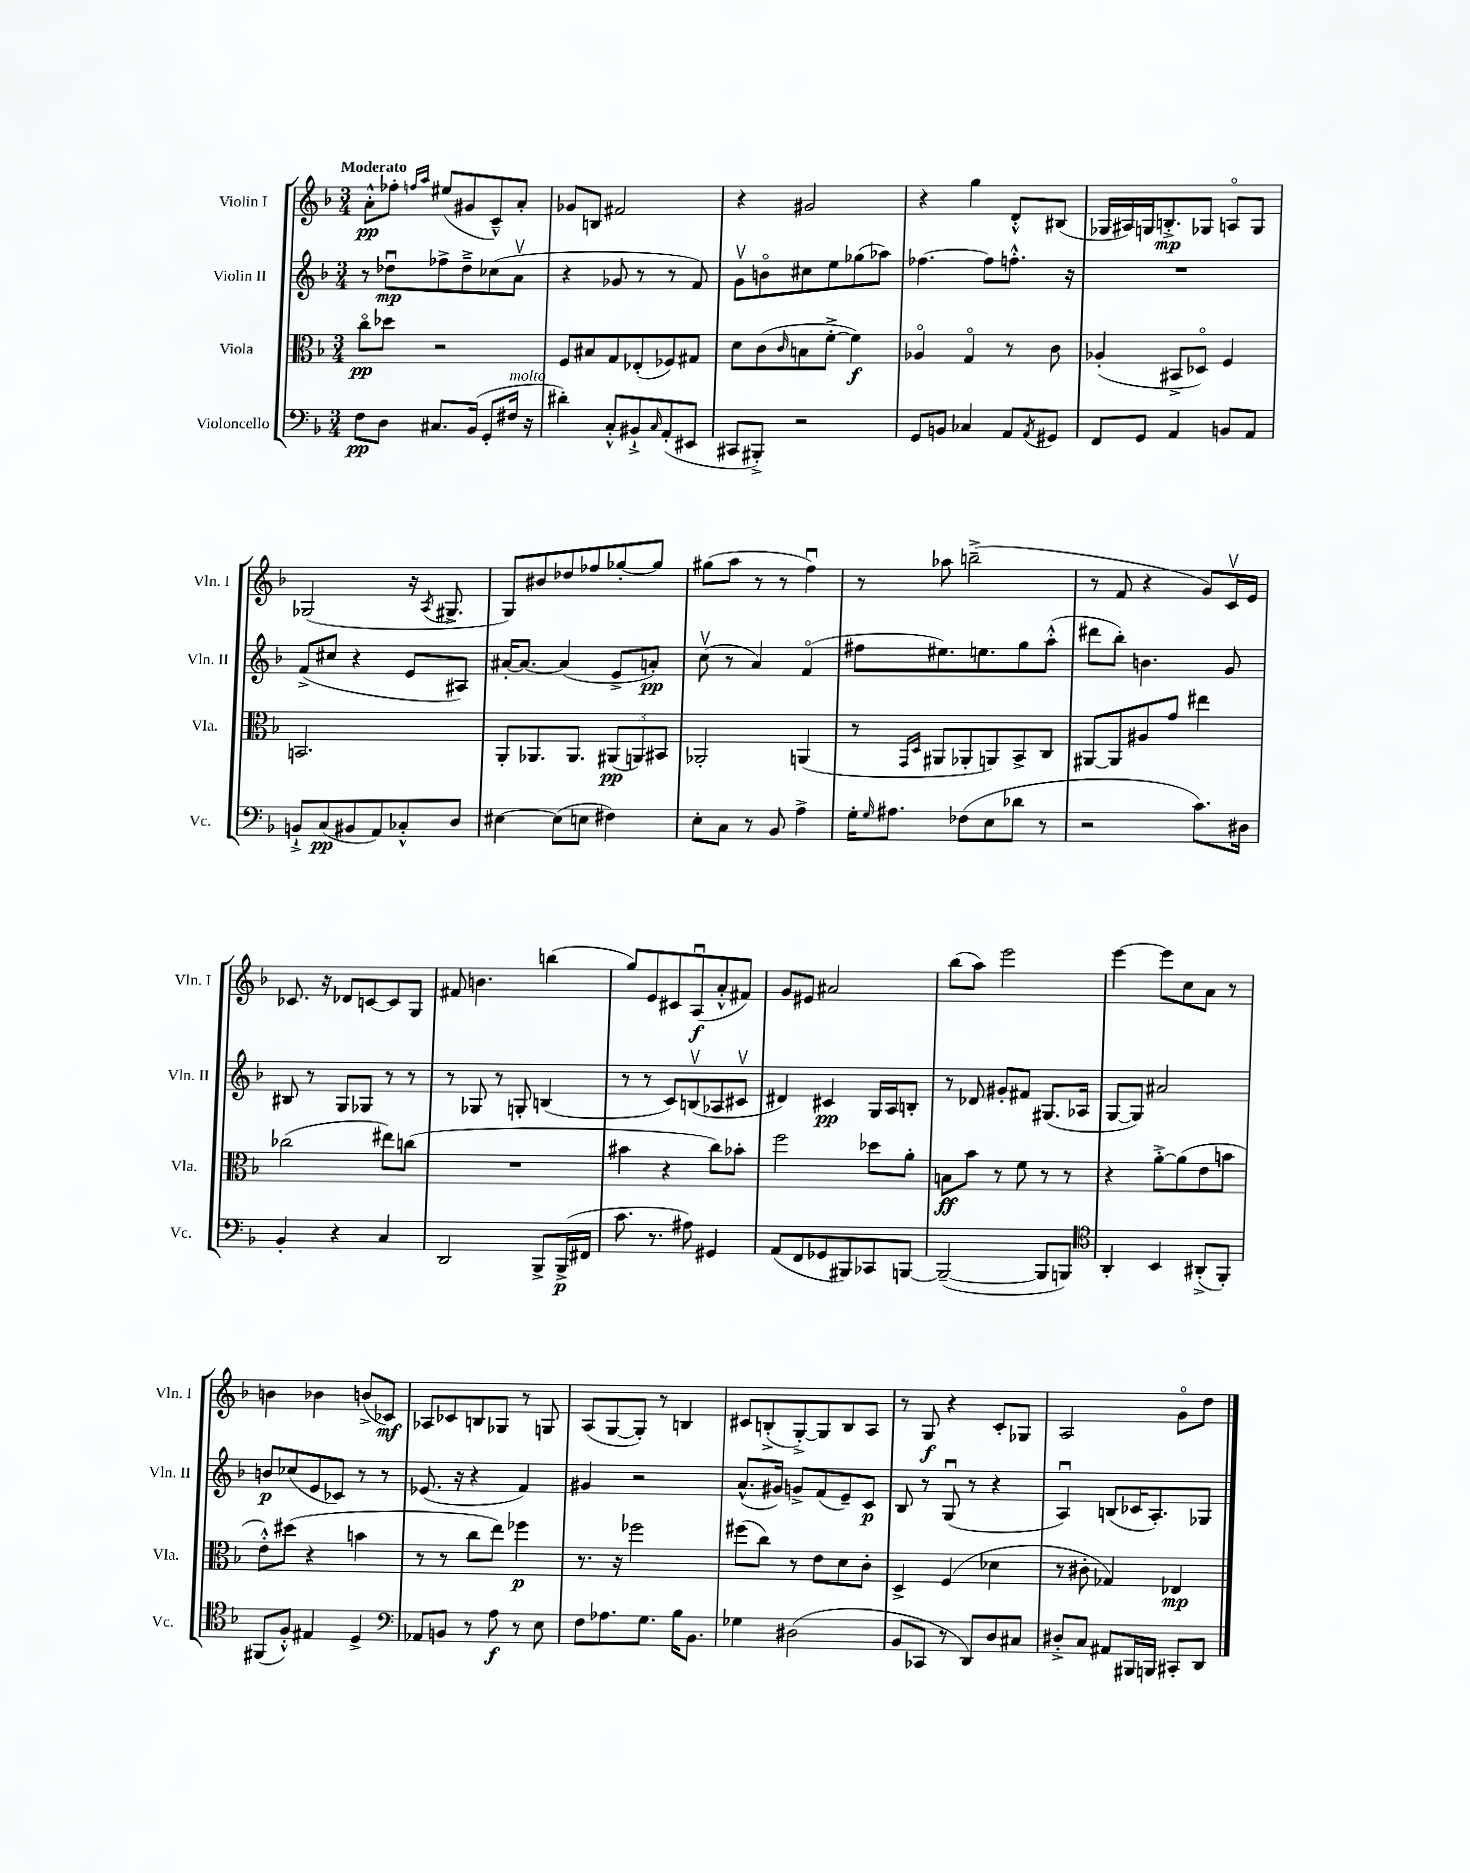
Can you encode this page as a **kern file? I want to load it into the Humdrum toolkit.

**kern	**dynam	**kern	**dynam	**kern	**dynam	**kern	**dynam
*part4	*part4	*part3	*part3	*part2	*part2	*part1	*part1
*staff4	*staff4	*staff3	*staff3	*staff2	*staff2	*staff1	*staff1
*I"Violoncello	*	*I"Viola	*	*I"Violin II	*	*I"Violin I	*
*I'Vc.	*	*I'Vla.	*	*I'Vln. II	*	*I'Vln. I	*
*clefF4	*	*clefC3	*	*clefG2	*	*clefG2	*
*k[b-]	*	*k[b-]	*	*k[b-]	*	*k[b-]	*
*M3/4	*	*M3/4	*	*M3/4	*	*M3/4	*
=1	=1	=1	=1	=1	=1	=1	=1
!	!	!	!	!	!	!LO:TX:a:B:t=Moderato	!
8F\L	pp	8cc\L	pp	8r	.	8a'^^\L	pp
8D\J	.	8dd-X\J	.	8dd-Xu\L	mp	8ff-X'\J	.
.	.	.	.	.	.	16qqffn/LL	.
.	.	.	.	.	.	16qqaa/JJ	.
8.C#X/L	.	2r	.	8ff-X^\	.	(8ee#X/L	.
.	.	.	.	8dd-~^\	.	8g#X/	.
(16BB-/Jk	.	.	.	.	.	.	.
8GG'/L	.	.	.	(8cc-X\	.	8c~^^/)	.
!LO:TX:a:i:t=molto	!	!	!	!	!	!	!
16F#X/Jk	.	.	.	8av\J	.	8a'/J	.
16r	.	.	.	.	.	.	.
=2	=2	=2	=2	=2	=2	=2	=2
4d#X'\)	.	8F/L	.	4r	.	8g-X/L	.
.	.	8B#X/	.	.	.	8Bn/J	.
8C'^^/L	.	8G/	.	8g-X/	.	2f#X/	.
8BB#X`^/	.	(8E-X'/	.	8r	.	.	.
16qqC/	.	.	.	.	.	.	.
(8AA'/	.	8F-X/)	.	8r	.	.	.
8EE#X/J	.	8G#X/J	.	8f/)	.	.	.
=3	=3	=3	=3	=3	=3	=3	=3
8CC#X/L	.	8d\L	.	8gv\L	.	4r	.
8BBB#X'^/J)	.	(8c\	.	8bn\	.	.	.
.	.	16qqc/	.	.	.	.	.
2r	.	8Bn\	.	8cc#X\	.	2g#X/	.
.	.	[8f'^\J	.	8ee\	.	.	.
.	.	4f\])	f	(8gg-X\	.	.	.
.	.	.	.	8aa-X\J)	.	.	.
=4	=4	=4	=4	=4	=4	=4	=4
8GG/L	.	4A-X/	.	[4.ff-X\	.	4r	.
8BBn/J	.	.	.	.	.	.	.
4C-X/	.	4G/	.	.	.	4gg\	.
.	.	.	.	8ff-\L]	.	.	.
8AA/L	.	8r	.	8.ffn'^^\J	.	8d'^^/L	.
8qAA/	.	.	.	.	.	.	.
8GG#X/J	.	8c\	.	.	.	(8B#X/J	.
.	.	.	.	16r	.	.	.
=5	=5	=5	=5	=5	=5	=5	=5
8FF/L	.	(4A-X'/	.	2.r	.	16G-X/LL	.
.	.	.	.	.	.	16A#X/)	.
8GG/J	.	.	.	.	.	16Gn/J	.
.	.	.	.	.	.	8.Bn'^/	mp
4AA/	.	8BB#X^/L	.	.	.	.	.
.	.	8D-X/J)	.	.	.	8G-X/J	.
8BBn/L	.	4F/	.	.	.	8An/L	.
8AA/J	.	.	.	.	.	8G-/J	.
!!LO:LB:g=z
=6	=6	=6	=6	=6	=6	=6	=6
8BBn`^/L	.	2.BBn/	.	(8f^/L	.	(2G-X/	.
(8C/	pp	.	.	8cc#X/J	.	.	.
8BB#X/	.	.	.	4r	.	.	.
8AA/)	.	.	.	.	.	.	.
8C-X'^^/	.	.	.	8e/L	.	16r	.
.	.	.	.	.	.	8qA/	.
.	.	.	.	.	.	8.G#X^/	.
8D/J	.	.	.	8A#X/J)	.	.	.
=7	=7	=7	=7	=7	=7	=7	=7
[4E#X\	.	8AA'/L	.	[16a#X'/KL	.	8G/L)	.
.	.	.	.	8.a#/J_	.	.	.
.	.	8.AA-X/	.	.	.	8b#X/	.
(8E#\L]	.	.	.	(4a#/]	.	8dd-X/	.
.	.	8.AA-/J	.	.	.	.	.
8En\J	.	.	.	.	.	8ff-X/	.
4F#X\)	.	(12AA#X/L	pp	8e^/L	.	[8gg-X'/	.
.	.	12AAn/)	.	.	.	.	.
.	.	.	.	8an'/J)	pp	8gg-/J]	.
.	.	12BB#X/J	.	.	.	.	.
=8	=8	=8	=8	=8	=8	=8	=8
8E'\L	.	2AA-X'/	.	(8ccv\	.	(8gg#X\L	.
8C\J	.	.	.	8r	.	8aa\J	.
8r	.	.	.	4a/)	.	8r	.
8BB-/	.	.	.	.	.	8r	.
4A^\	.	(4AAn/	.	(4f/	.	4ffu\)	.
=9	=9	=9	=9	=9	=9	=9	=9
16G'\KL	.	8r	.	8ff#X\L	.	8r	.
16qqG/	.	.	.	.	.	.	.
8.A#X\J	.	.	.	.	.	.	.
.	.	16qqGG/LL	.	.	.	.	.
.	.	16qqD/JJ	.	.	.	.	.
.	.	8AA#X/L	.	8.ee#X\)	.	8aa-X\	.
(8F-X\L	.	8AA-X'/	.	.	.	(2bbn~^\	.
.	.	.	.	8.een\	.	.	.
8E\	.	8AAn/)	.	.	.	.	.
8d-X\J	.	8BB-^/	.	8gg\	.	.	.
8r	.	8C/J	.	(8aa'^^\J	.	.	.
=10	=10	=10	=10	=10	=10	=10	=10
2r	.	[8AA#X/L	.	8ddd#X\L	.	8r	.
.	.	8AA#/]	.	8bb-'\J)	.	8f/	.
.	.	8A#X/	.	4.bn\	.	4r	.
.	.	8g/J	.	.	.	.	.
8.c\L)	.	4ee#X\	.	.	.	8g/L)	.
.	.	.	.	8g/	.	16cv/L	.
16D#X\Jk	.	.	.	.	.	16e/JJ	.
!!LO:LB:g=z
=11	=11	=11	=11	=11	=11	=11	=11
4BB-'/	.	(2cc-X\	.	8B#X/	.	8.c-X/	.
.	.	.	.	8r	.	.	.
.	.	.	.	.	.	16r	.
4r	.	.	.	8G/L	.	8d-X/L	.
.	.	.	.	8G-X/J	.	[8cn/	.
4C/	.	8ee#X\L)	.	8r	.	8c/]	.
.	.	(8ccn\J	.	8r	.	8G/J	.
=12	=12	=12	=12	=12	=12	=12	=12
2DD/	.	2.r	.	8r	.	8f#X/	.
.	.	.	.	8G-X/	.	4.bn\	.
.	.	.	.	8r	.	.	.
.	.	.	.	8Gn'/	.	.	.
8BBB-^/L	.	.	.	(4Bn/	.	(4bbn\	.
(16BBB-^/L	p	.	.	.	.	.	.
16FF#X/JJ	.	.	.	.	.	.	.
=13	=13	=13	=13	=13	=13	=13	=13
8.c\	.	4b#X\	.	8r	.	8gg/L)	.
.	.	.	.	8r	.	8e/	.
8.r	.	.	.	.	.	.	.
.	.	4r	.	8c/L)	.	8c#X/	.
8A#X\)	.	.	.	(8Bnv/	.	(8Au/	f
4GG#X/	.	8cc\L)	.	8A-X/	.	8a'^^/	.
.	.	8b-X'\J	.	8c#Xv/J	.	8f#X/J)	.
=14	=14	=14	=14	=14	=14	=14	=14
(8AA/L	.	2ff\	.	4d#X/)	.	8g/L	.
8FF/	.	.	.	.	.	8e#X/J	.
8GG-X/	.	.	.	4c#X/	pp	2a#X/	.
8BBB#X/)	.	.	.	.	.	.	.
8CC-X/	.	8dd-X\L	.	16G/LL	.	.	.
.	.	.	.	16A/J	.	.	.
[8BBBn/J	.	8a'\J	.	8Bn'/J	.	.	.
=15	=15	=15	=15	=15	=15	=15	=15
(2BBB~/_	.	8Bn\L	ff	8r	.	(8bb-\L	.
.	.	8b-\J	.	8d-X/	.	8aa\J)	.
.	.	8r	.	8g#X'/L	.	2eee\	.
.	.	8f\	.	8f#X/J	.	.	.
8BBB/L]	.	8r	.	(8.G#X/L	.	.	.
8BBBn/J)	.	8r	.	.	.	.	.
.	.	.	.	16A-X/Jk	.	.	.
=16	=16	=16	=16	=16	=16	=16	=16
*clefC4	*	*	*	*	*	*	*
4AA'/	.	4r	.	[8G/L	.	[4eee\	.
.	.	.	.	8G/J])	.	.	.
4BB-/	.	[8a'^\L	.	2a#X/	.	8eee\L]	.
.	.	(8a\]	.	.	.	8cc\	.
(8AA#X'^/L	.	8e\	.	.	.	8a\J	.
8FF'/J)	.	8bn\J	.	.	.	8r	.
!!LO:LB:g=z
=17	=17	=17	=17	=17	=17	=17	=17
(8FF#X/L	.	8e'^^\L)	.	8bn/L	p	4bn\	.
8F'^^/J)	.	(8dd#X\J	.	(8cc-X/	.	.	.
4E#X/	.	4r	.	8e/	.	4b-X\	.
.	.	.	.	8c-X/J)	.	.	.
4D^/	.	4bn\	.	8r	.	(8bn^/L	.
.	.	.	.	8r	.	8c-X/J)	mf
=18	=18	=18	=18	=18	=18	=18	=18
*clefF4	*	*	*	*	*	*	*
8AA-X/L	.	8r	.	(8.e-X/	.	8A-X/L	.
8BBn/J	.	8r	.	.	.	8c-X/	.
.	.	.	.	16r	.	.	.
8r	.	8cc\L	.	4r	.	8Bn/	.
8A\	f	8ee\J)	.	.	.	8G-X/J	.
8r	.	4ff-X\	p	4f/)	.	8r	.
8E\	.	.	.	.	.	8Gn/	.
=19	=19	=19	=19	=19	=19	=19	=19
8F\L	.	8.r	.	4g#X/	.	(8A/L	.
8.A-X\	.	.	.	.	.	[8G/	.
.	.	16r	.	.	.	.	.
.	.	2ff-X\	.	2r	.	8G'/J])	.
8.G\J	.	.	.	.	.	.	.
.	.	.	.	.	.	8r	.
16B-\KL	.	.	.	.	.	4Bn/	.
8.BB-\J	.	.	.	.	.	.	.
=20	=20	=20	=20	=20	=20	=20	=20
4G-X\	.	(8ff#X\L	.	(8.a^^/L	.	8c#X/L	.
.	.	8cc\J)	.	.	.	(8Bn'^/	.
.	.	.	.	16g#X/Jk)	.	.	.
(2D#X\	.	8r	.	8gn^/L	.	[8G'^/)	.
.	.	8e\L	.	(8f/	.	8G/]	.
.	.	8d\	.	8e~/)	.	8B/	.
.	.	8c'\J	.	8c/J	p	8A/J	.
=21	=21	=21	=21	=21	=21	=21	=21
8BB-/L	.	4D^/	.	8B-/	.	8r	.
8CC-X/J	.	.	.	8r	.	8G/	f
8r	.	(4F/	.	(8Gu/	.	4r	.
8DD/L)	.	.	.	8r	.	.	.
8D/	.	4d-X\	.	4r	.	8c'/L	.
8C#X/J	.	.	.	.	.	8G-X/J	.
=22	=22	=22	=22	=22	=22	=22	=22
8D#X'^/L	.	8r	.	4Au/)	.	2A/	.
8C/J	.	8c#X'\	.	.	.	.	.
8AA#X/L	.	4G-X/)	.	(8Bn/L	.	.	.
16BBB#X/L	.	.	.	16c-X/K	.	.	.
16BBBn/JJ	.	.	.	8.A'/)	.	.	.
8CC#X'/L	.	4E-X/	mp	.	.	8g\L	.
8DD/J	.	.	.	8G-X/J	.	8dd\J	.
==	==	==	==	==	==	==	==
*-	*-	*-	*-	*-	*-	*-	*-
